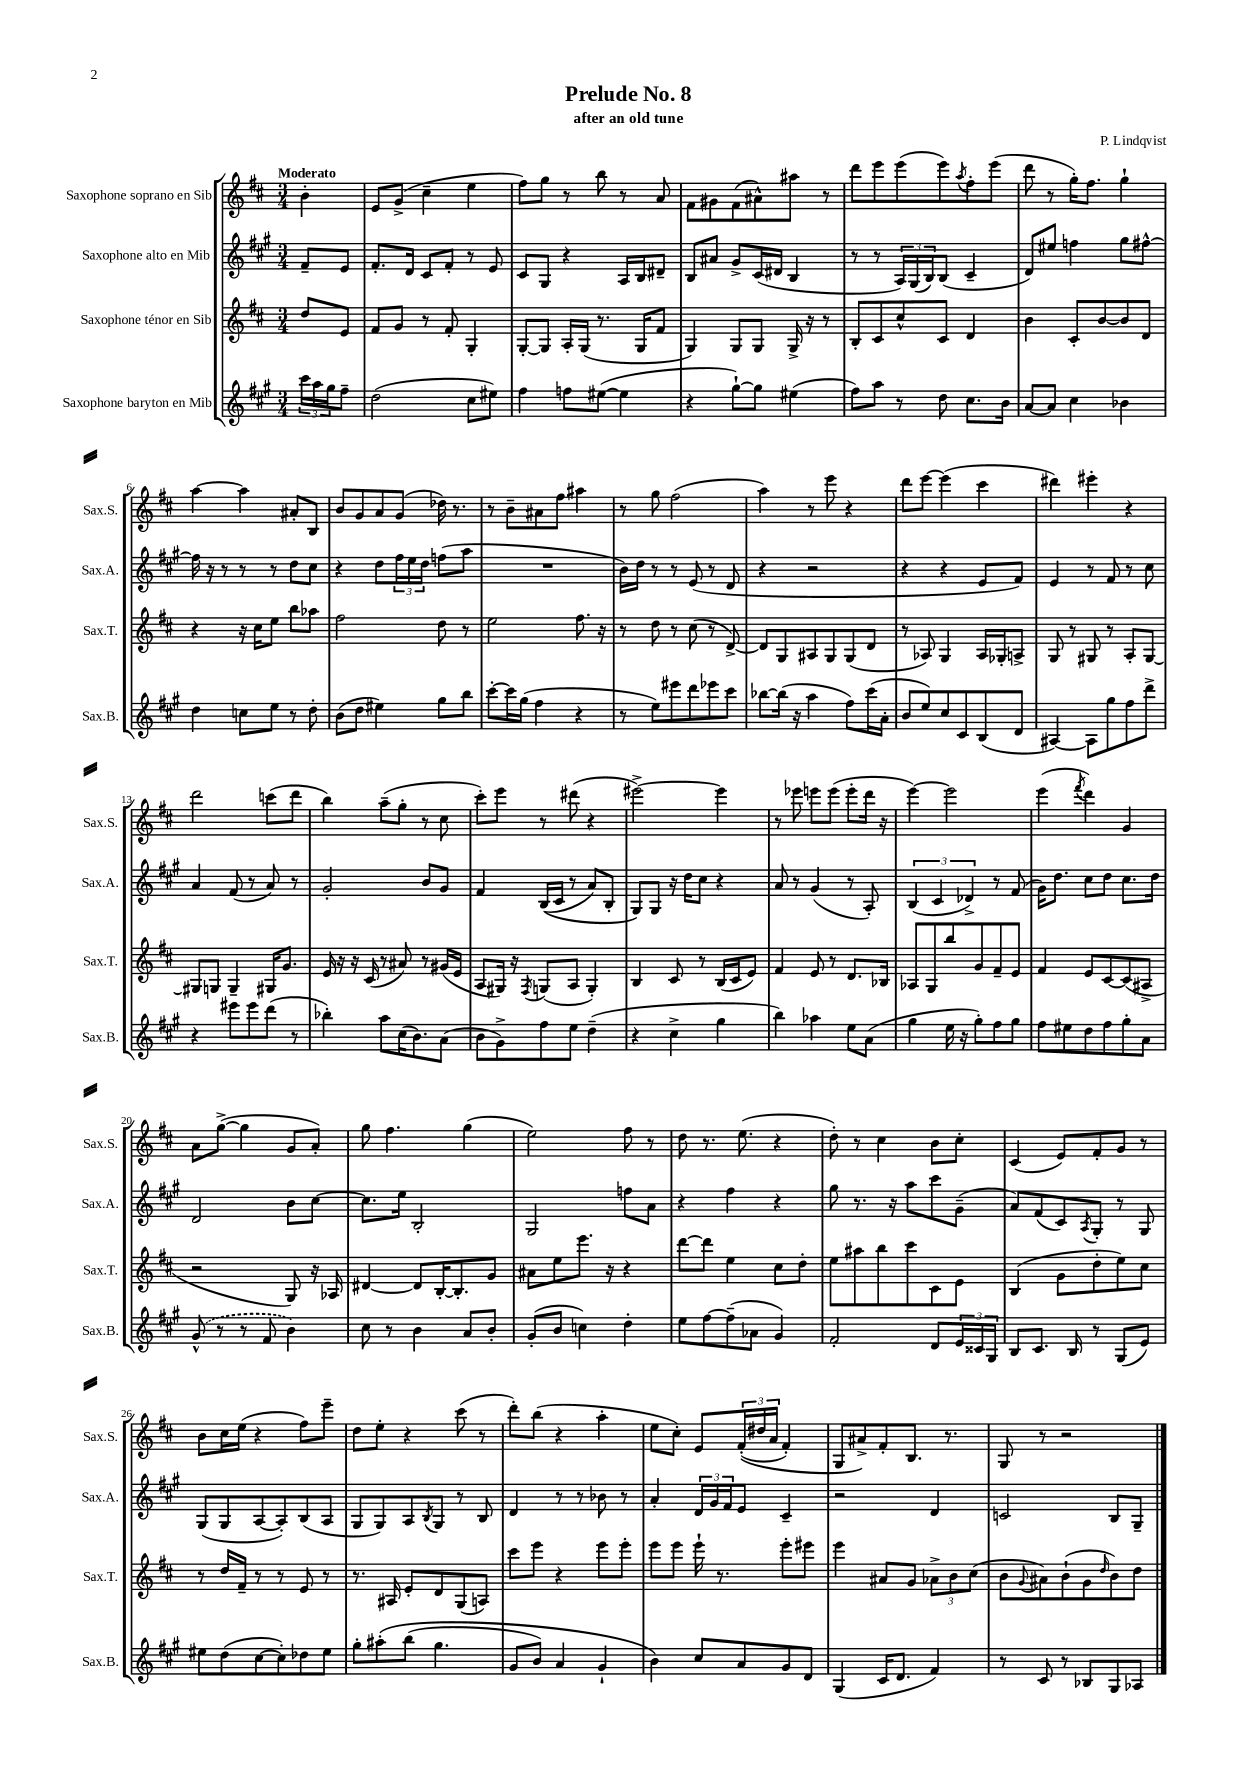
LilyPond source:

\header { title = "Prelude No. 8" composer = "P. Lindqvist" subtitle = "after an old tune" }
<<
\new StaffGroup <<
\new Staff = "s0" \with { instrumentName = "Saxophone soprano en Sib" shortInstrumentName = "Sax.S." } {
    \clef treble \key d \major \numericTimeSignature \time 3/4 \partial 4 \tempo "Moderato"
    b'4-. |
    e'8 g'8->( cis''4-- e''4 |
    fis''8) g''8 r8 b''8 r8 a'8 |
    fis'8 gis'8 fis'8( ais'8-^) ais''8 r8 |
    d'''8 e'''8 e'''8( e'''8) \acciaccatura { a''8 } fis''8-. e'''8( |
    d'''8 r8 g''16-.) fis''8. g''4-! |
    a''4~ a''4 ais'8-. b8 |
    b'8 g'8 a'8 g'8( des''16) r8. |
    r8 b'8-- ais'8 fis''8 ais''4 |
    r8 g''8 fis''2( |
    a''4) r8 e'''8 r4 |
    d'''8 e'''8~ e'''4( cis'''4 |
    dis'''4) eis'''4-. r4 |
    d'''2 c'''8( d'''8 |
    b''4) a''8--( g''8-. r8 cis''8 |
    cis'''8-.) e'''8 r8 dis'''8( r4 |
    eis'''2~->) eis'''4 |
    r8 ees'''8 e'''8 e'''8( e'''8-. d'''16 r16 |
    e'''4~) e'''2 |
    e'''4( \acciaccatura { fis'''8 } d'''4) g'4 |
    a'8 g''8~->( g''4 g'8 a'8-.) |
    g''8 fis''4. g''4( |
    e''2) fis''8 r8 |
    d''8 r8. e''8.( r4 |
    d''8-.) r8 cis''4 b'8 cis''8-. |
    cis'4( e'8) fis'8-. g'8 r8 |
    b'8 cis''16 e''16( r4 fis''8) e'''8-- |
    d''8 e''8-. r4 cis'''8( r8 |
    d'''8-.) b''8( r4 a''4-. |
    e''8 cis''8-.) e'8 \tuplet 3/2 { fis'16-.(\( dis''16 a'16 } fis'4-.) |
    g8 ais'8->\) fis'8-. b8. r8. |
    g8 r8 r2 \bar "|." |
}
\new Staff = "s1" \with { instrumentName = "Saxophone alto en Mib" shortInstrumentName = "Sax.A." } {
    \clef treble \key a \major \numericTimeSignature \time 3/4 \partial 4
    fis'8-- e'8 |
    fis'8.-. d'16 cis'8 fis'8-. r8 e'8 |
    cis'8 gis8 r4 a16 b16 dis'8-- |
    b8 ais'8 gis'8-> cis'16( dis'16 b4 |
    r8 r8 \tuplet 3/2 { a16) gis16( b16) } b8( cis'4-- |
    d'8) eis''8 f''4 gis''8 fis''8~-^ |
    fis''16 r16 r8 r8 r8 d''8 cis''8 |
    r4 d''8 \tuplet 3/2 { fis''16 e''16 d''16 } f''8( a''8 |
    R2. |
    b'16) d''16 r8 r8 e'8( r8 d'8 |
    r4 r2 |
    r4 r4 e'8 fis'8) |
    e'4 r8 fis'8 r8 cis''8 |
    a'4 fis'8( r8 a'8) r8 |
    gis'2-. b'8 gis'8 |
    fis'4 b16(\( cis'16 r8 a'8) b8-. |
    gis8\) gis8 r16 d''16 cis''8 r4 |
    a'8 r8 gis'4( r8 a8-.) |
    \tuplet 3/2 { b4( cis'4 des'4->) } r8 fis'8( |
    gis'16) d''8. cis''8 d''8 cis''8. d''16 |
    d'2 b'8 cis''8~ |
    cis''8. e''16 b2-. |
    gis2 f''8 a'8 |
    r4 fis''4 r4 |
    gis''8 r8. r16 a''8 cis'''8 gis'8--( |
    a'8) fis'8( cis'8) \acciaccatura { a8 } gis8-. r8 gis8 |
    gis8( gis8 a8~ a8-.) b8( a8 |
    gis8 gis8) a8 \acciaccatura { b8 } gis8 r8 b8 |
    d'4 r8 r8 bes'8 r8 |
    a'4-. \tuplet 3/2 { d'16 gis'16 fis'16 } e'8 cis'4-- |
    r2 d'4 |
    c'2 b8 gis8-- \bar "|." |
}
\new Staff = "s2" \with { instrumentName = "Saxophone ténor en Sib" shortInstrumentName = "Sax.T." } {
    \clef treble \key d \major \numericTimeSignature \time 3/4 \partial 4
    d''8 e'8 |
    fis'8 g'8 r8 fis'8-. g4-. |
    g8~-. g8 a16-. g16( r8. g16 fis'8 |
    g4) g8 g8 g16-> r16 r8 |
    b8-. cis'8 cis''8-^ cis'8 d'4 |
    b'4 cis'8-. b'8~ b'8 d'8 |
    r4 r16 cis''16 e''8 b''8 aes''8 |
    fis''2 d''8 r8 |
    e''2 fis''8. r16 |
    r8 d''8 r8 cis''8( r8 d'8~->) |
    d'8 g8 ais8 g8 g8( d'8 |
    r8 aes8) g4 aes16 ges16-. a8-> |
    g8 r8 gis8 r8 a8-. gis8~ |
    gis8 g8 g4-- gis16 g'8. |
    e'16 r16 r16 cis'16( r8 ais'8) r8 gis'16( e'16 |
    a8 gis16) r16 \acciaccatura { fis8 } g8( a8 g4-.) |
    b4 cis'8 r8 b16( cis'16 e'8) |
    fis'4 e'8 r8 d'8. bes16 |
    aes8 g8 b''8 g'8 fis'8-- e'8 |
    fis'4 e'8 cis'8~ cis'8( ais8-> |
    r2 g8) r16 aes16 |
    dis'4~ dis'8 b16~-. b8.-. g'8 |
    ais'8 e''8 e'''8. r16 r4 |
    d'''8~ d'''8 e''4 cis''8 d''8-. |
    e''8 ais''8 b''8 cis'''8 cis'8 e'8 |
    b4( g'8 d''8-. e''8) cis''8 |
    r8 d''16 fis'16-- r8 r8 e'8 r8 |
    r8. ais16 e'8-. d'8 g8( a8) |
    cis'''8 e'''8 r4 e'''8 e'''8-. |
    e'''8 e'''8 e'''16-! r8. e'''8-. eis'''8 |
    e'''4 ais'8 g'8 \tuplet 3/2 { aes'8-> b'8 cis''8( } |
    b'8 \appoggiatura { g'8 } ais'8) b'8-!( g'8 \grace { d''16 } b'8) d''8 \bar "|." |
}
\new Staff = "s3" \with { instrumentName = "Saxophone baryton en Mib" shortInstrumentName = "Sax.B." } {
    \clef treble \key a \major \numericTimeSignature \time 3/4 \partial 4
    \tuplet 3/2 { cis'''16 a''16 gis''16 } fis''8-- |
    d''2( cis''8 eis''8) |
    fis''4 f''8 eis''8~( eis''4 |
    r4 gis''8~-!) gis''8 eis''4( |
    fis''8) a''8 r8 d''8 cis''8. b'16 |
    a'8~ a'8 cis''4 bes'4 |
    d''4 c''8 e''8 r8 d''8-. |
    b'8( d''8 eis''4) gis''8 b''8 |
    cis'''8~-. cis'''16 gis''16( fis''4 r4 |
    r8 e''8) eis'''8 d'''8 ees'''8 cis'''8 |
    bes''8~ bes''16( r16 a''4 fis''8) cis'''16( a'16-. |
    b'8 e''8) cis''8 cis'8 b8( d'8 |
    ais4~) ais8 gis''8 fis''8 d'''8-> |
    r4 eis'''8 eis'''8 d'''8( r8 |
    bes''4-.) a''8 cis''16( b'8.) a'8( |
    b'8 gis'8->) fis''8 e''8 d''4--( |
    r4 cis''4-> gis''4 |
    b''4) aes''4 e''8 a'8( |
    gis''4 e''16 r16 gis''8-.) fis''8 gis''8 |
    fis''8 eis''8 d''8 fis''8 gis''8-. a'8 |
    \once \slurDashed gis'8-^( r8 r8 fis'8 b'4) |
    cis''8 r8 b'4 a'8 b'8-. |
    gis'8-.( b'8 c''4) d''4-. |
    e''8 fis''8~ fis''8--( aes'8 gis'4) |
    fis'2-. d'8 \tuplet 3/2 { e'16 cisis'16 gis16 } |
    b8 cis'8. b16 r8 gis8( e'8) |
    eis''8 d''8( cis''8~ cis''8-.) des''8 eis''8 |
    gis''8-. ais''8-.\( b''8( gis''4. |
    gis'8 b'8) a'4 gis'4-! |
    b'4\) cis''8 a'8 gis'8 d'8 |
    gis4( cis'16 d'8. fis'4) |
    r8 cis'8 r8 bes8 gis8 aes8 \bar "|." |
}
>>
>>
